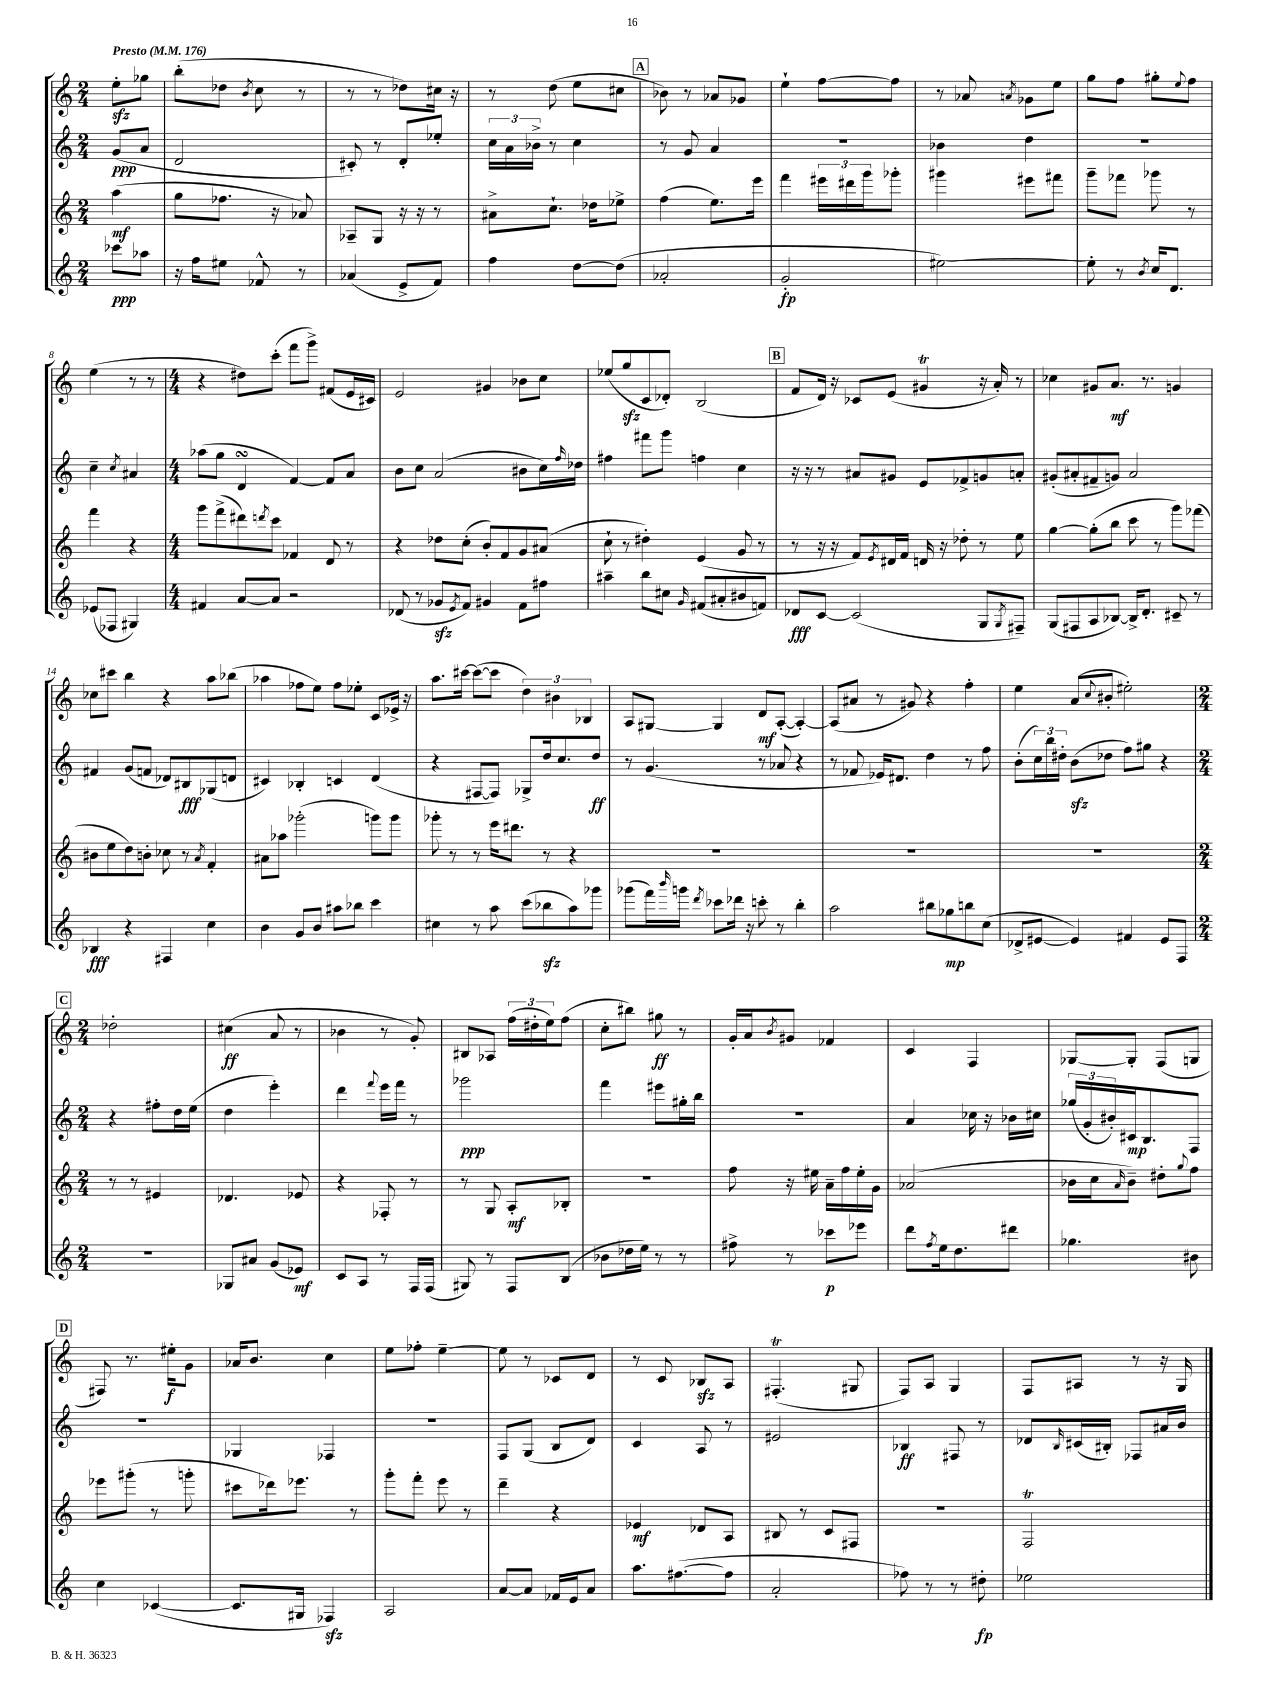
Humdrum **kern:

**kern	**kern	**kern	**kern
*staff4	*staff3	*staff2	*staff1
*clefG2	*clefG2	*clefG2	*clefG2
*k[]	*k[]	*k[]	*k[]
*M2/4	*M2/4	*M2/4	*M2/4
*MM176	*MM176	*MM176	*MM176
8ccc-\L	(4aa\	(8g/L	8ee'\L
8aa-\J	.	8a/J	8gg-\J
=	=	=	=
16r	8gg\L	2d/	(8bb'\L
16ff\LK	.	.	.
8ee#\J	8.ff-\J	.	8dd-\J
.	.	.	8qb/
8f-^^/	.	.	8cc\
.	16r	.	.
8r	8a-/)	.	8r
=	=	=	=
(4a-/	8A-~/L	8c#'/)	8r
.	8G/J	8r	8r
8e^/L	16r	8d'/L	8dd-\L)
.	16r	.	.
8f/J)	8r	8ee-'/J	16cc#\Jk
.	.	.	16r
=	=	=	=
4ff\	8a#^\L	24cc\LL	8r
.	.	24a\	.
.	.	24b-^\JJ	.
.	8.cc`\J	8r	(8dd\
[8dd\L	.	4cc\	8ee\L
.	16dd-\LK	.	.
(8dd\]J	8ee-^\J	.	8cc#\J
=	=	=	=
2a-'/	(4ff\	8r	8b-\)
.	.	8g/	8r
.	8.ee\L)	4a/	8a-/L
.	.	.	8g-/J
.	16eee\Jk	.	.
=	=	=	=
2g'/	4fff\	2r	4ee`\
.	24eee#\LL	.	[8ff\L
.	24ddd#\	.	.
.	24ggg\J	.	.
.	8ggg-'\J	.	8ff\]J
=	=	=	=
[2ee#\)	4ggg#\	4b-\	8r
.	.	.	8a-/
.	.	.	8qa/
.	8eee#\L	4dd\	8g-\L
.	8fff#\J	.	8ee\J
=	=	=	=
8ee#'\]	8ggg~\L	2r	8gg\L
8r	8fff-\J	.	8ff\J
8qb/	.	.	.
16cc/LK	8ggg-\	.	8gg#'\L
8.d/J	.	.	.
.	.	.	8qqee/
.	8r	.	8ff\J
=	=	=	=
(8e-/L	4fff\	4cc~\	(4ee\
8F-/J	.	.	.
.	.	8qcc/	.
4G#/)	4r	4a#/	8r
.	.	.	8r
=	=	=	=
*M4/4	*M4/4	*M4/4	*M4/4
4f#/	8ggg\L	(8aa-\L	4r
.	(8fff^\	8gg\J	.
[8a/L	8ddd#\)	4d/	8dd#\L)
.	8qddd/	.	.
8a/]J	8ccc\J	.	(8ccc'\J
2r	4f-/	[4f/)	8fff\L
.	.	.	8ggg^\J)
.	8d/	8f/]L	(8f#/L
.	8r	8a/J	16e/L
.	.	.	16c#/JJ)
=	=	=	=
(8d-/	4r	8b\L	2e/
8r	.	8cc\J	.
8g-/L	8dd-\L	(2a/	.
8qe/	.	.	.
8f/J)	(8cc'\J	.	.
4g#/	8b'/L)	.	4g#/
.	8f/	.	.
8f\L	8g/	8b#\L	8b-\L
8ff#\J	(8a#/J	16cc\L)	8cc\J
.	.	16qqff/	.
.	.	16dd-\JJ	.
=	=	=	=
4aa#~\	8cc`\	4ff#\	(8ee-/L
.	8r	.	8gg/
8bb\L	4dd#'\)	8fff#\L	8c/
8cc#\J	.	8ggg\J	8d-'/J)
16qqg/	.	.	.
(8f#/L	(4e/	4ff\	(2B/
8a#'/	.	.	.
8b#/	8g/	4cc\	.
8f/J)	8r	.	.
=	=	=	=
8d-/L	8r	16r	8f/L
.	.	16r	.
[8c/J	16r	8r	16d/Jk)
.	16r	.	16r
(2c/]	8f/L)	8a#/L	8c-/L
.	8qe/	.	.
.	16d#/L	8g#/J	(8e/J
.	16f/JJ	.	.
.	16d/	8e/L	4g#/
.	16r	.	.
.	8dd-'\	8f-^/	.
8G/L	8r	8g/	16r
.	.	.	16a'/)
8qG/	.	.	.
8F#~/J)	8ee\	8a'/J	8r
=	=	=	=
(8G/L	[4gg\	(8g#'/L	4cc-\
8F#/	.	8a#'/	.
8A/	(8gg'\]L	8f#~/	8g#/L
[8B-/J)	8bb\J	8g/J)	8.a/J
16B-^/]LK	8ccc\	2a#/	.
8.d'/J	.	.	8.r
.	8r	.	.
8c#~/	8ggg\L)	.	4g/
8r	(8fff-\J	.	.
=	=	=	=
4B-/	8b#\L	4f#/	8cc-\L
.	8ee\	.	8ccc#\J
4r	8dd\)	(8g/L	4bb\
.	8b'\J	8f/J	.
4F#/	8cc-\	8d-/L)	4r
.	8r	8B#/	.
.	8qa/	.	.
4cc\	4f'/	(8G-/	8aa\L
.	.	8d/J	(8bb-\J
=	=	=	=
4b\	8a#\L	4c#/)	4aa-\
.	8aa-\J	.	.
8g/L	(2ggg-'\	4B-'/	8ff-\L
8b/J	.	.	8ee\J)
8aa#\L	.	4c/	8ff-\L
8bb-\J	.	.	8ee-'\J
4ccc\	8ggg\L)	(4d/	8c/L
.	8ggg\J	.	16e-^/Jk
.	.	.	16r
=	=	=	=
4cc#\	8ggg-'\	4r	8.aa\L
.	8r	.	.
.	.	.	[16ccc#\Jk
8r	8r	[8F#/L	(8ccc#\_L
8aa\	16eee\LK	8F#/]J)	8ccc#\]J
.	8.ddd#\J	.	.
(8ccc\L	.	8G-^/L	6dd\)
8bb-\	8r	16dd/k	.
.	.	.	6b#\
.	.	8.cc/	.
8aa\)	4r	.	.
.	.	.	6B-/
8ggg-\J	.	8dd/J	.
=	=	=	=
(8ggg-\L	1r	8r	8A/L
16fff\L)	.	(4.g/	[8G#/J
16qqbbb/	.	.	.
16ggg\JJ	.	.	.
8qddd/	.	.	.
8ccc-\L	.	.	4G#/]
16ddd-\Jk	.	.	.
16r	.	.	.
8ccc'\	.	8r	8d/L
8r	.	8a-/	([8A'/J
4bb'\	.	4r	4A'/_)
=	=	=	=
2aa\	1r	8r	(8A/]L
.	.	8f-/	8a#/J
.	.	16e-/LK)	8r
.	.	8.d#/J	.
.	.	.	8g#/)
8bb#\L	.	4dd\	4r
8gg-\	.	.	.
8bb\	.	8r	4ff'\
(8cc\J	.	8ff\	.
=	=	=	=
8d-^/L	1r	(8b'\L	4ee\
[8e#/J	.	24cc\L)	.
.	.	24bb\	.
.	.	24dd#'\JJ	.
4e#/])	.	(8b\L	(8a/L
.	.	.	8qqcc/
.	.	8dd-\J	8b#'/J
4f#/	.	8ff\L)	2ee#'\)
.	.	8gg#\J	.
8e#/L	.	4r	.
8F/J	.	.	.
=	=	=	=
*M2/4	*M2/4	*M2/4	*M2/4
2r	8r	4r	2dd-'\
.	8r	.	.
.	4e#/	8ff#'\L	.
.	.	16dd\L	.
.	.	(16ee\JJ	.
=	=	=	=
8G-/L	4.d-/	4dd\	(4cc#\
8a#/J	.	.	.
(8g/L	.	4eee'\)	8a/
8e-/J)	8e-/	.	8r
=	=	=	=
8c/L	4r	4ddd\	4b-\
8A/J	.	.	.
.	.	8qqfff/	.
8r	8F-'/	16eee\LL	8r
.	.	16fff\JJ	.
16F/LL	8r	8r	8g'/)
(16F/JJ	.	.	.
=	=	=	=
8G#/)	8r	2ggg-\	8B#/L
8r	8G/	.	8A-/J
8F/L	8A'/L	.	(24ff\LL
.	.	.	24dd#'\
.	.	.	24ee\J)
(8B/J	8B-'/J	.	(8ff\J
=	=	=	=
8b-\L	2r	4fff\	8cc'\L
16dd-\L	.	.	8bb#\J)
16ee\JJ)	.	.	.
8r	.	8eee#\L	8gg#\
8r	.	16gg#'\L	8r
.	.	16bb\JJ	.
=	=	=	=
8ff#^\	8ff\	2r	16g'/LL
.	.	.	16a/J
.	.	.	8qb/
8r	16r	.	8g#/J
.	16ee#\	.	.
8ccc-\L	16a~\LL	.	4f-/
.	16ff\	.	.
8eee-\J	16ee#'\	.	.
.	16g\JJ	.	.
=	=	=	=
8ddd\L	(2a-/	4a/	4c/
8qff/	.	.	.
16ee\k	.	.	.
8.dd\	.	.	.
.	.	16cc-\	4F/
.	.	16r	.
8ddd#\J	.	16b-\LL	.
.	.	16cc#\JJ	.
=	=	=	=
4.gg-\	16b-\LL	(24gg-/LL	[8G-/L
.	.	24g'/	.
.	16cc\J	.	.
.	.	24b#'/)	.
.	16qqa/	.	.
.	8b-~\J)	16c#/J	8G-'/]J
.	.	8.B/	.
.	8dd#'\L	.	(8F/L
.	8qqgg/	.	.
8b#\	8ff\J	8F/J	8G/J
=	=	=	=
4cc\	8eee-\L	2r	8F#/)
.	(8ggg#'\J	.	8.r
([4c-/	8r	.	.
.	.	.	16ee#'\LK
.	8ggg'\	.	8g\J
=	=	=	=
8.c-/]L	8ccc#\L	4G-/	16a-/LK
.	.	.	8.b/J
.	16ddd-\k)	.	.
16G#/Jk	8.eee-\J	.	.
4F-/)	.	4F-/	4cc\
.	8r	.	.
=	=	=	=
2A/	8ggg'\L	2r	8ee\L
.	8fff'\J	.	8ff-'\J
.	8eee\	.	[4ee~\
.	8r	.	.
=	=	=	=
[8a/L	4ddd~\	8F/L	8ee\]
8a/]J	.	(8G/J	8r
16f-/LL	4r	8B/L	8c-/L
16e/J	.	.	.
8a/J	.	8d/J)	8d/J
=	=	=	=
8.aa\L	4e-/	4c/	8r
.	.	.	8c/
([8.ff#\	.	.	.
.	8d-/L	8A/	8B-/L
8ff#\]J	8A/J	8r	8A/J
=	=	=	=
2a'/	8B#/	2e#/	(4.F#'/
.	8r	.	.
.	8c/L	.	.
.	8F#/J	.	8G#/
=	=	=	=
8ff-\)	2r	4B-/	8F/L)
8r	.	.	8A/J
8r	.	8F#/	4G/
8dd#'\	.	8r	.
=	=	=	=
2ee-\	2F/	8d-/L	8F/L
.	.	16qqB/	.
.	.	(16c#/L	8A#/J
.	.	16B#'/JJ)	.
.	.	8F-/L	8r
.	.	16a#/L	16r
.	.	16b/JJ	16G/
==	==	==	==
*-	*-	*-	*-
